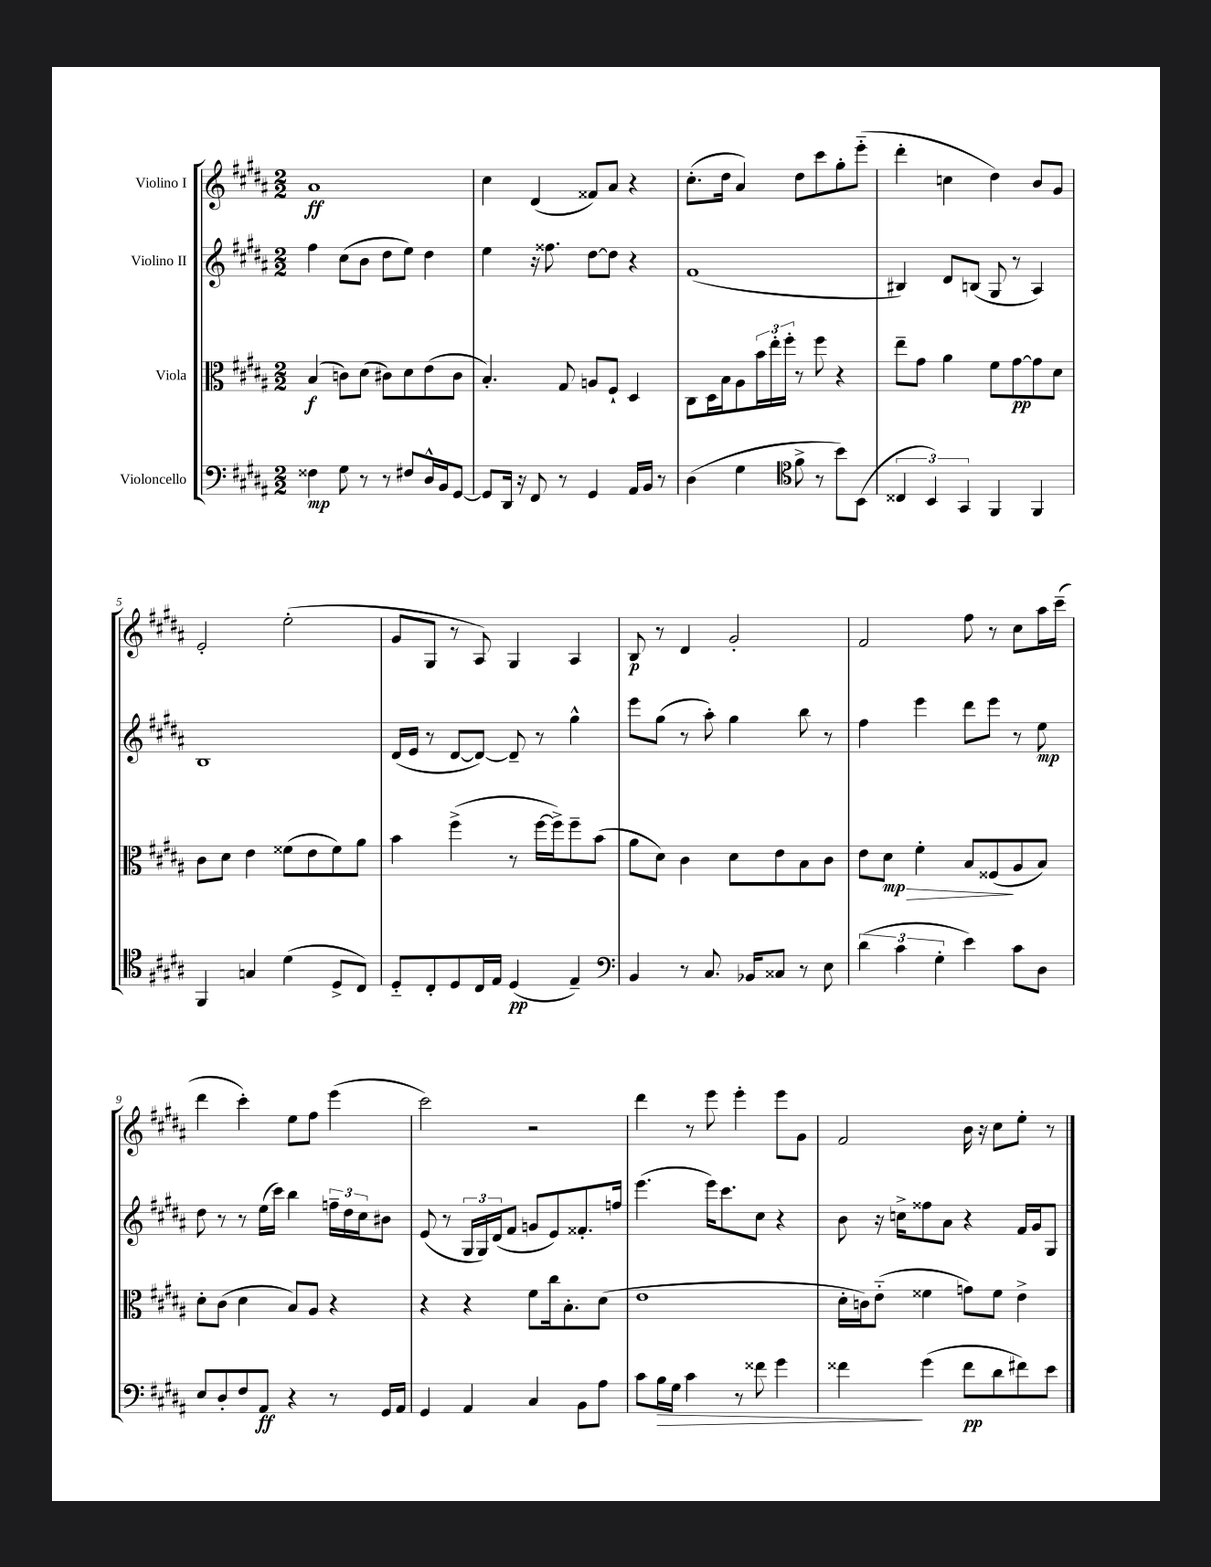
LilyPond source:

<<
\new StaffGroup <<
\new Staff = "s0" \with { instrumentName = "Violino I" } {
    \clef treble \key b \major \numericTimeSignature \time 2/2
    ais'1\ff |
    cis''4 dis'4( fisis'8) ais'8 r4 |
    cis''8.-.( dis''16 ais'4) dis''8 cis'''8 gis''8-. e'''8-_( |
    dis'''4-. c''4 dis''4) b'8 gis'8 |
    e'2-. e''2-.( |
    gis'8 gis8 r8 ais8) gis4 ais4 |
    b8\p r8 dis'4 gis'2-. |
    fis'2 fis''8 r8 cis''8 ais''16 cis'''16--( |
    dis'''4 cis'''4-.) e''8 fis''8 e'''4( |
    cis'''2) r2 |
    dis'''4 r8 e'''8 e'''4-. e'''8 gis'8 |
    fis'2 b'16 r16 cis''8 e''8-. r8 \bar "|." |
}
\new Staff = "s1" \with { instrumentName = "Violino II" } {
    \clef treble \key b \major \numericTimeSignature \time 2/2
    fis''4 cis''8( b'8 dis''8 e''8) dis''4 |
    e''4 r16 fisis''8. dis''8~ dis''8 r4 |
    fis'1( |
    bis4) dis'8 b8( gis8 r8 ais4) |
    b1 |
    dis'16( e'16 r8 dis'8~ dis'8~) dis'8-- r8 gis''4-^ |
    e'''8 gis''8( r8 ais''8-.) gis''4 b''8 r8 |
    fis''4 e'''4 dis'''8 e'''8 r8 e''8\mp |
    dis''8 r8 r8 e''16( cis'''16) b''4 \tuplet 3/2 { f''16-- dis''16 cis''16 } bis'8 |
    e'8( r8 \tuplet 3/2 { gis16 gis16) dis'16( } fis'8 g'8 e'8) fisis'8.-. f''16 |
    e'''4.( e'''16) cis'''8. cis''8 r4 |
    b'8 r16 c''16-> fisis''8 ais'8 r4 fis'16 gis'16 gis8 \bar "|." |
}
\new Staff = "s2" \with { instrumentName = "Viola" } {
    \clef alto \key b \major \numericTimeSignature \time 2/2
    b4\f( c'8) dis'8( cis'8) dis'8 e'8( cis'8 |
    b4.-.) gis8 a8 fis8-! dis4 |
    cis8 dis16 b16 ais8 \tuplet 3/2 { b'16 e''16-. fis''16-. } r8 fis''8 r4 |
    e''8-- gis'8 ais'4 fis'8 gis'8~\pp gis'8 dis'8 |
    cis'8 dis'8 e'4 fisis'8( e'8 fisis'8) ais'8 |
    b'4 fis''4->( r8 fis''16~ fis''16->) fis''8-- b'8( |
    ais'8 dis'8) cis'4 dis'8 e'8 b8 cis'8 |
    e'8 dis'8\mp\> fis'4-. b8 fisis8\!( ais8 b8) |
    dis'8-. cis'8( dis'4 b8) ais8 r4 |
    r4 r4 fis'8 cis''16 b8.-. dis'8( |
    e'1 |
    dis'16-. c'16) e'8-_( fisis'4 g'8) fisis'8 e'4-> \bar "|." |
}
\new Staff = "s3" \with { instrumentName = "Violoncello" } {
    \clef bass \key b \major \numericTimeSignature \time 2/2
    fisis4\mp gis8 r8 r8 fis8 dis16-^ b,16 gis,8~ |
    gis,8 dis,16 r16 fis,8 r8 gis,4 ais,16 b,16 r8 |
    dis4( gis4 \clef tenor fis'8-> r8 b'8) b,8( |
    \tuplet 3/2 { cisis4 b,4) gis,4 } fis,4 fis,4 |
    fis,4 g4 dis'4( dis8-> cis8) |
    dis8-_ cis8-. dis8 cis16 e16 dis4\pp( e4--) |
    \clef bass b,4 r8 cis8. bes,16 cisis8 r8 e8 |
    \tuplet 3/2 { dis'4( cis'4 gis4-. } e'4) cis'8 dis8 |
    e8 dis8-. fis8 ais,8\ff r4 r8 gis,16 ais,16 |
    gis,4 ais,4 cis4 b,8 ais8 |
    cis'8 b16\> gis16 cis'4 r8 fisis'8 gis'4 |
    fisis'4\! gis'4( fisis'8\pp dis'8 fis'8) e'8 \bar "|." |
}
>>
>>
